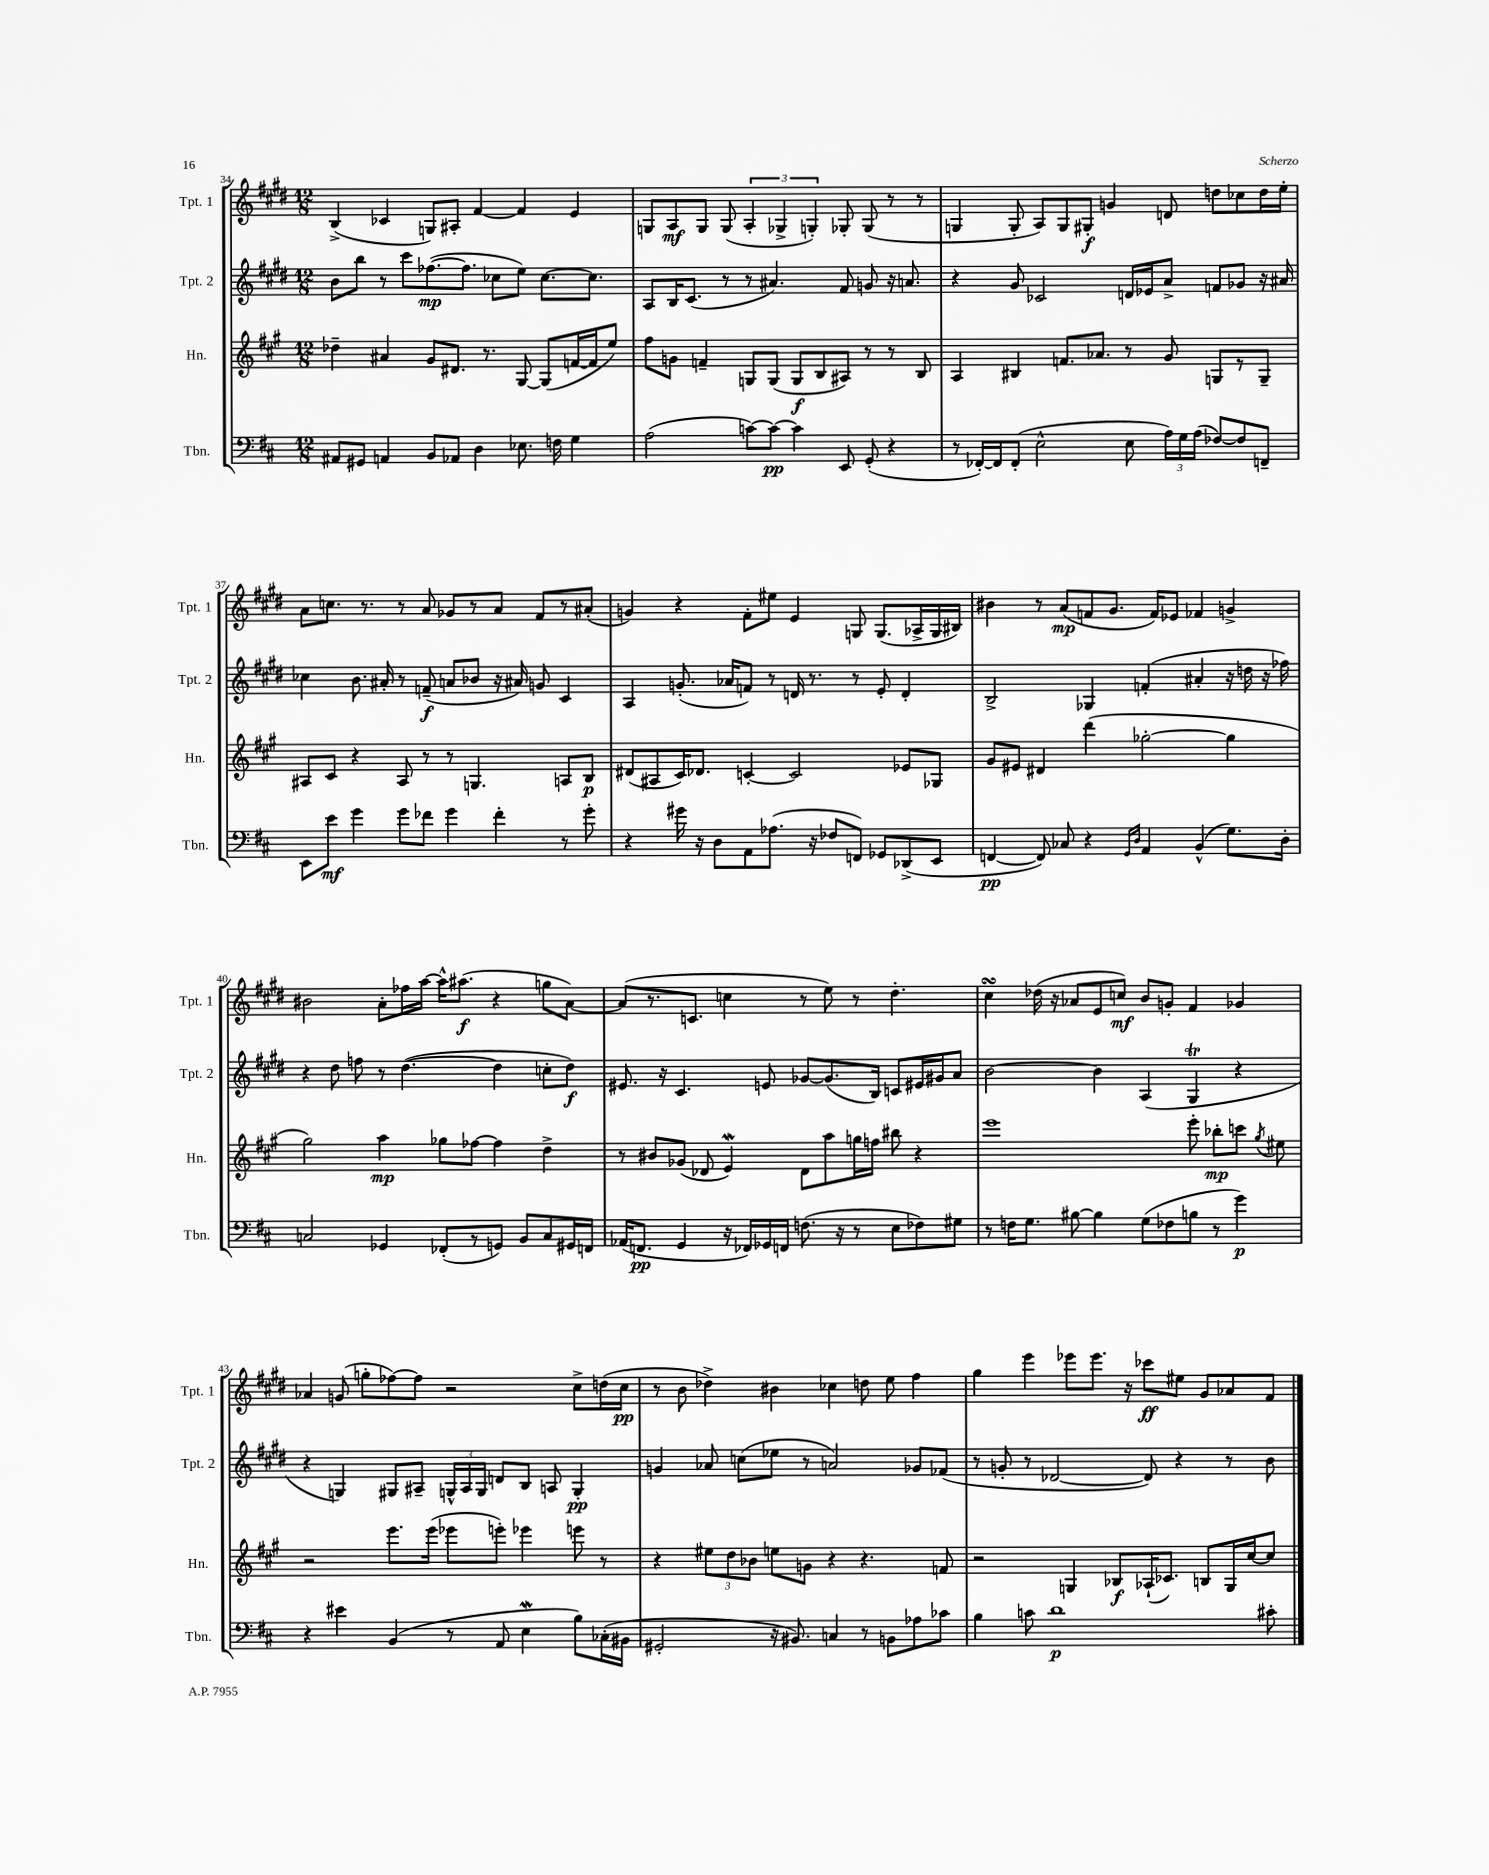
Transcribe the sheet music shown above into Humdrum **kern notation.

**kern	**kern	**kern	**kern
*staff4	*staff3	*staff2	*staff1
*clefF4	*clefG2	*clefG2	*clefG2
*k[f#c#]	*k[f#c#g#]	*k[f#c#g#d#]	*k[f#c#g#d#]
*M12/8	*M12/8	*M12/8	*M12/8
8AA#	4dd-~	8b	(4B^
8GG#	.	8bb	.
4AA	4a#	8r	4c-
.	.	8ccc#	.
8BB	8g#	([8.ff-	8G)
8AA-	8.d#	.	8A#'
.	.	8.ff-]	.
4D	.	.	[4f#
.	8.r	.	.
.	.	8cc-	.
8.E-	[8G#	8ee)	4f#]
.	(8G#]	[8.cc-	.
16F	.	.	.
4G	[16f	.	4e
.	16f]	8.cc-]	.
.	8ee)	.	.
=	=	=	=
(2A	8ff#	8A	8G
.	8g	16B	8A
.	.	(8.c#	.
.	4f~	.	8G
.	.	8r	(8G
[8c)	8G	8r	6A'
8c_	(8G	4.a#)	.
.	.	.	6G-^
4c]	8G	.	.
.	.	.	6G')
.	8B	.	.
8EE	8A#)	8f#	8G-'
(8GG'	8r	8g	(8G-
4r	8r	16r	8r
.	.	8.a	.
.	8B	.	8r
=	=	=	=
8r	4A	4r	4G
[16FF-')	.	.	.
16FF-]	.	.	.
(8FF-'	4B#	8g#	8G'
2E^^	.	2c-	8A)
.	8.f	.	8G
.	.	.	8G#'
.	8.a-	.	.
.	.	.	4g
8E	8r	16d	.
.	.	16e-	.
24A)	8g#	8a^	8d
24G	.	.	.
(24A	.	.	.
[8F-)	8G	8f	8dd
8F-]	8r	8g-	8cc-
8FF~	8G~	16r	16dd
.	.	16a#	16ee'
=	=	=	=
8EE	8A#	4cc-	8a
8e	8c#	.	8.cc
4g	4r	8.b	.
.	.	.	8.r
.	.	16a#'	.
8g	8A#	8r	8r
8f-	8r	(8f~	8a
4g	8r	8a	8g-
.	4.G	8b-	8r
4f-'	.	16r	8a
.	.	16a#)	.
.	.	8g	8f#
8r	8A	4c#	8r
8g'	8B	.	(8a#'
=	=	=	=
4r	(8d#	4A	4g)
.	8A#	.	.
16g#	16c#)	(8.g'	4r
16r	8.d-	.	.
8D	.	.	.
.	.	16a-	.
8AA	[4c'	8f)	8f#'
(8.A-	.	8r	8ee#
.	2c]	16d	4e
16r	.	8.r	.
8F-	.	.	.
8FF)	.	8r	8G
8GG-	.	8e'	(8.G
(8DD-^	8e-	4d'	.
.	.	.	16A-^
8EE	8G-	.	16G
.	.	.	16B#)
=	=	=	=
[4FF	8g#	2B^	4b#
.	8e#	.	.
8FF])	4d#	.	8r
8C-	.	.	(8a
4r	(4ddd	4G-	8f
.	.	.	8.g#
16qqGG	.	.	.
16qqD	.	.	.
4AA	[2gg-'	(4f'	.
.	.	.	16f)
.	.	.	8e-
(4BB^^	.	4a#'	4f-
8.G)	4gg-]	16r	4g^
.	.	16dd	.
.	.	16r	.
16D'	.	16ff-)	.
=	=	=	=
2C	2gg#)	4r	2b#
.	.	8dd#	.
.	.	8ff	.
4GG-	4aa	8r	8a'
.	.	([4.dd#	16ff-
.	.	.	[16aa
(8FF-'	8gg-	.	16aa^^]
.	.	.	(8.aa#
8r	[8ff-	.	.
8GG)	4ff-]	4dd#]	4r
8BB	.	.	.
8C	4dd^	8cc'	8gg
16GG#	.	8dd#)	[8a)
16FF	.	.	.
=	=	=	=
(16AA-	8r	8.e#	(8a]
8.FF	.	.	.
.	8b#	.	8.r
.	.	16r	.
4GG	(8g-	4.c#	.
.	.	.	8.c
.	8d-	.	.
16r	4e)	.	4cc
16FF-)	.	.	.
16GG-	.	8e	.
16FF	.	.	.
(8.F	8d-	[8g-	8r
.	8aa	(8.g-]	8ee)
16r	.	.	.
8r	16gg	.	8r
.	16ff	16B)	.
8E	8bb#	8c	4.dd#'
8F-)	4r	16e#	.
.	.	16g#	.
8G#	.	8a	.
=	=	=	=
8r	1eee	[2b	4cc#
16F	.	.	.
8.G	.	.	.
.	.	.	(16dd-
.	.	.	16r
[8B#	.	.	8a-
4B#]	.	4b]	8e
.	.	.	8cc)
(8G	.	(4A	8b
8F-	.	.	8g'
8B	8eee'	4G#	4f#
8r	8bb-'	.	.
4g)	8ccc	4r	4g-
.	8qgg#	.	.
.	8ee#	.	.
=	=	=	=
4r	2r	4r	4a-
4e#	.	4G)	(8g
.	.	.	8gg'
(4BB	8.eee	8G#	[8ff-)
.	.	8A#~	8ff-]
.	(16eee	.	.
8r	8eee-	24G^^	2r
.	.	24A#	.
.	.	24G	.
8AA	8eee')	8d	.
4E	4eee-	8B	.
.	.	8A	.
8B)	8eee	4G'	8cc#^
(16C-'	8r	.	(16dd
16BB#	.	.	16cc#
=	=	=	=
2GG#'	4r	4g	8r
.	.	.	8b
.	12ee#	8a-	4dd-^)
.	12dd	.	.
.	.	(8cc	.
.	12b-	.	.
16r	8ee	8ee-	4b#
8.BB#)	.	.	.
.	8g	8r	.
4C	4r	2a)	4cc-
8r	4.r	.	8dd
8BB	.	.	8ee
8A-	.	8g-	4ff#
8c-	8f	(8f-	.
=	=	=	=
4B	2r	8r	4gg#
.	.	8g'	.
8c	.	8r	4eee
1d	.	[2d-	.
.	4G	.	8eee-
.	.	.	8.eee-
.	8B-	.	.
.	.	.	16r
.	(16A-`	8d-])	8ccc-
.	8.c-)	.	.
.	.	4r	8ee#
.	8B	.	8g#
.	16G	8r	8a-
.	[16cc#	.	.
8c#'	8cc#]	8b	8f#
==	==	==	==
*-	*-	*-	*-
